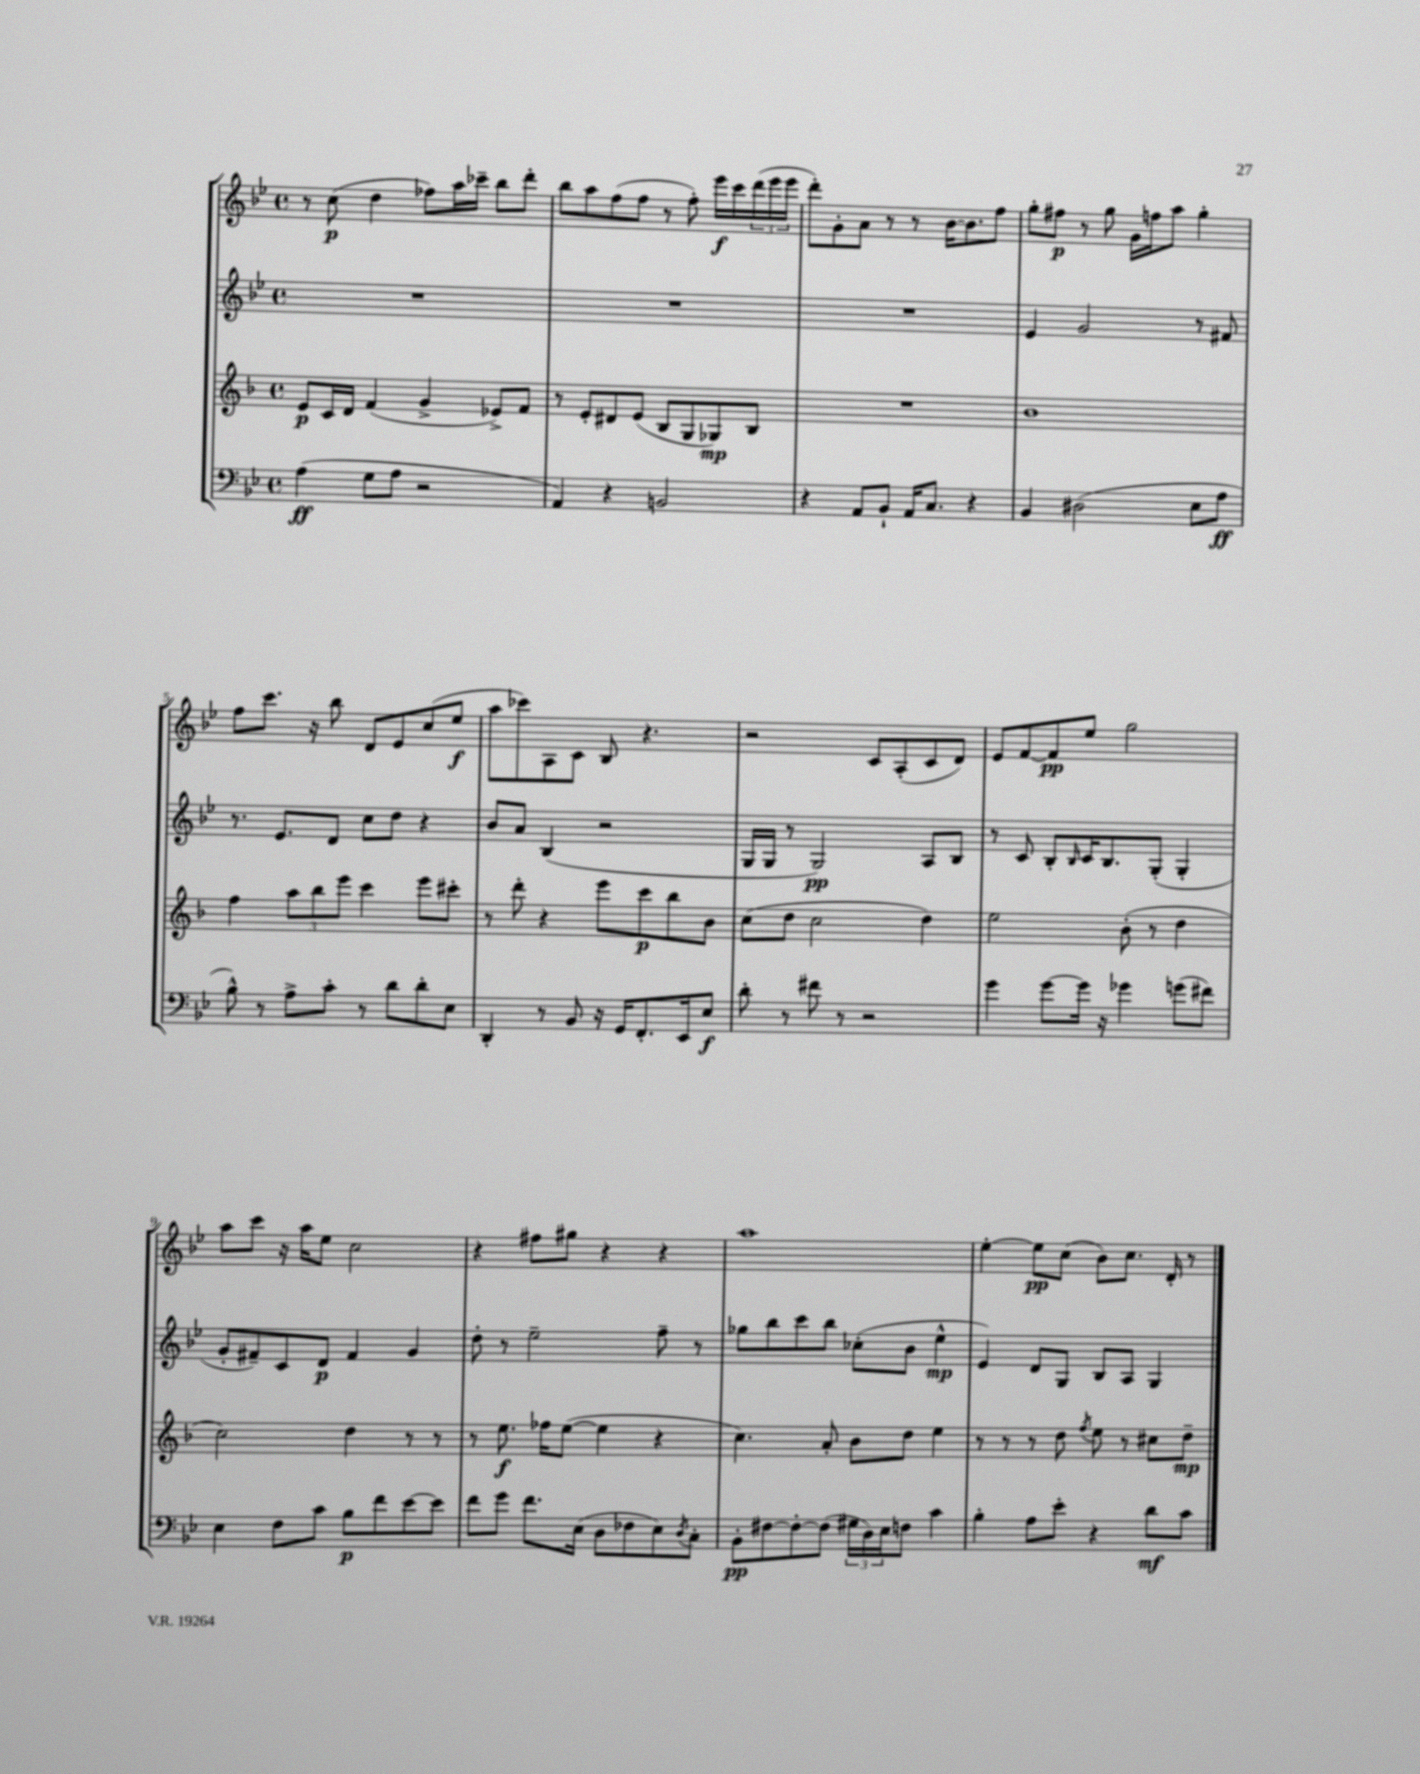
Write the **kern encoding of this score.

**kern	**dynam	**kern	**dynam	**kern	**dynam	**kern	**dynam
*part4	*part4	*part3	*part3	*part2	*part2	*part1	*part1
*staff4	*staff4	*staff3	*staff3	*staff2	*staff2	*staff1	*staff1
*clefF4	*	*clefG2	*	*clefG2	*	*clefG2	*
*k[b-e-]	*	*k[b-]	*	*k[b-e-]	*	*k[b-e-]	*
*M4/4	*	*M4/4	*	*M4/4	*	*M4/4	*
*met(c)	*	*met(c)	*	*met(c)	*	*met(c)	*
=1	=1	=1	=1	=1	=1	=1	=1
(4A\	ff	8e/L	p	1r	.	8r	.
.	.	16c/L	.	.	.	(8cc\	p
.	.	16d/JJ	.	.	.	.	.
8G\L	.	(4f/	.	.	.	4dd\	.
8A\J	.	.	.	.	.	.	.
2r	.	4g^/	.	.	.	8ff-X\L)	.
.	.	.	.	.	.	16aa\L	.
.	.	.	.	.	.	16ccc-X~\JJ	.
.	.	8e-X^/L)	.	.	.	8bb-\L	.
.	.	8f/J	.	.	.	8ddd'\J	.
=2	=2	=2	=2	=2	=2	=2	=2
4AA/)	.	8r	.	1r	.	8bb-\L	.
.	.	8e'/L	.	.	.	8aa\	.
4r	.	8d#X/	.	.	.	(8ff\	.
.	.	(8e/J	.	.	.	8ff\J	.
2BBn/	.	8B-/L	.	.	.	8r	.
.	.	8G/	.	.	.	8ff'\)	.
.	.	8G-X/)	mp	.	.	16eee-\LL	f
.	.	.	.	.	.	16ccc\	.
.	.	8B-/J	.	.	.	(24ddd\	.
.	.	.	.	.	.	24eee-\	.
.	.	.	.	.	.	24eee-\JJ	.
=3	=3	=3	=3	=3	=3	=3	=3
4r	.	1r	.	1r	.	8ddd'\L)	.
.	.	.	.	.	.	8g'\	.
8AA/L	.	.	.	.	.	8a\J	.
8BB-`/J	.	.	.	.	.	8r	.
16AA/KL	.	.	.	.	.	8r	.
8.C/J	.	.	.	.	.	.	.
.	.	.	.	.	.	[16b-\KL	.
.	.	.	.	.	.	8.b-\]	.
4r	.	.	.	.	.	.	.
.	.	.	.	.	.	8ff\J	.
=4	=4	=4	=4	=4	=4	=4	=4
4BB-/	.	1b-	.	4e-/	.	8gg'\L	.
.	.	.	.	.	.	8ff#X\J	p
(2D#X\	.	.	.	2g/	.	8r	.
.	.	.	.	.	.	8gg\	.
.	.	.	.	.	.	16g\LL	.
.	.	.	.	.	.	16ffn\J	.
.	.	.	.	.	.	8aa\J	.
8E-\L	.	.	.	8r	.	4gg'\	.
8A\J	ff	.	.	8f#X/	.	.	.
!!LO:LB:g=z
=5	=5	=5	=5	=5	=5	=5	=5
8B-^^\)	.	4ff\	.	8.r	.	8ff\L	.
8r	.	.	.	.	.	8.ccc\J	.
.	.	.	.	8.e-/L	.	.	.
8A^\L	.	12aa\L	.	.	.	.	.
.	.	.	.	.	.	16r	.
.	.	12bb-\	.	.	.	.	.
8c'\J	.	.	.	8d/J	.	8bb-\	.
.	.	12eee\J	.	.	.	.	.
8r	.	4ccc\	.	8cc\L	.	8d/L	.
8d\L	.	.	.	8dd\J	.	8e-/	.
8d'\	.	8eee\L	.	4r	.	(8cc/	.
8E-\J	.	8ccc#X'\J	.	.	.	8ee-/J	f
=6	=6	=6	=6	=6	=6	=6	=6
4DD'/	.	8r	.	8b-/L	.	8aa\L	.
.	.	8ddd'\	.	8a/J	.	8ccc-X\)	.
8r	.	4r	.	(4B-/	.	8A\	.
8BB-/	.	.	.	.	.	8c\J	.
16r	.	8eee\L	.	2r	.	8B-/	.
16GG/KL	.	.	.	.	.	.	.
8.FF'/	.	8ccc\	p	.	.	4.r	.
.	.	8bb-\	.	.	.	.	.
16EE-/k	.	.	.	.	.	.	.
8E-/J	f	8b-\J	.	.	.	.	.
=7	=7	=7	=7	=7	=7	=7	=7
8d'\	.	(8cc\L	.	16G/LL	.	2r	.
.	.	.	.	16G/JJ	.	.	.
8r	.	8dd\J	.	8r	.	.	.
8f#X\	.	2cc\	.	2G/)	pp	.	.
8r	.	.	.	.	.	.	.
2r	.	.	.	.	.	8c/L	.
.	.	.	.	.	.	(8A'/	.
.	.	4dd\)	.	8A/L	.	8c/	.
.	.	.	.	8B-/J	.	8d/J)	.
=8	=8	=8	=8	=8	=8	=8	=8
4g\	.	2ee\	.	8r	.	8e-/L	.
.	.	.	.	8c/	.	[8f/	.
[8g\L	.	.	.	8B-'/L	.	8f/]	pp
.	.	.	.	16qqB-/	.	.	.
16g\Jk]	.	.	.	16c/K	.	8ee-/J	.
16r	.	.	.	8.B-/	.	.	.
4g-X\	.	(8b-'\	.	.	.	2gg\	.
.	.	8r	.	(8G'/J	.	.	.
(8gn\L	.	4dd\	.	4G'/	.	.	.
8f#X\J)	.	.	.	.	.	.	.
!!LO:LB:g=z
=9	=9	=9	=9	=9	=9	=9	=9
4E-\	.	2cc\)	.	8g'/L	.	8aa\L	.
.	.	.	.	8f#X~/)	.	8ccc\J	.
8F\L	.	.	.	8c/	.	16r	.
.	.	.	.	.	.	16aa\KL	.
8c\J	.	.	.	8d/J	p	8ee-\J	.
8B-\L	p	4dd\	.	4f#/	.	2cc\	.
8f\	.	.	.	.	.	.	.
[8e-\	.	8r	.	4g/	.	.	.
8e-\J]	.	8r	.	.	.	.	.
=10	=10	=10	=10	=10	=10	=10	=10
8f\L	.	8r	.	8dd'\	.	4r	.
8g\J	.	8.ee\	f	8r	.	.	.
8.f\L	.	.	.	2ee-~\	.	8ff#X\L	.
.	.	16ff-X\KL	.	.	.	.	.
.	.	([8ee\J	.	.	.	8gg#X\J	.
(16E-\Jk	.	.	.	.	.	.	.
8D\L	.	4ee\]	.	.	.	4r	.
8F-X\	.	.	.	.	.	.	.
8E-\)	.	4r	.	8ff~\	.	4r	.
8qD/	.	.	.	.	.	.	.
8C'\J	.	.	.	8r	.	.	.
=11	=11	=11	=11	=11	=11	=11	=11
8BB-'\L	pp	4.cc\)	.	8gg-X\L	.	1aa	.
[8F#X\	.	.	.	8bb-\	.	.	.
8F#'\_	.	.	.	8ccc\	.	.	.
(8F#\J]	.	8a'/	.	8bb-\J	.	.	.
24G#X\LL	.	8b-\L	.	(8cc-X'\L	.	.	.
24D\)	.	.	.	.	.	.	.
24E-\J	.	.	.	.	.	.	.
8Fn\J	.	8dd\J	.	8b-\J	.	.	.
4c\	.	4ee\	.	4ee-^^\	mp	.	.
=12	=12	=12	=12	=12	=12	=12	=12
4B-'\	.	8r	.	4e-/)	.	[4ee-'\	.
.	.	8r	.	.	.	.	.
8A\L	.	8r	.	8d/L	.	8ee-\L]	pp
8e-'\J	.	8dd\	.	8G/J	.	(8cc\J	.
.	.	8qff/	.	.	.	.	.
4r	.	8ee\	.	8B-/L	.	8b-\L)	.
.	.	8r	.	8A/J	.	8.cc\J	.
8d\L	mf	8cc#X\L	.	4G/	.	.	.
.	.	.	.	.	.	16d'/	.
8c\J	.	8dd~\J	mp	.	.	8r	.
==	==	==	==	==	==	==	==
*-	*-	*-	*-	*-	*-	*-	*-
